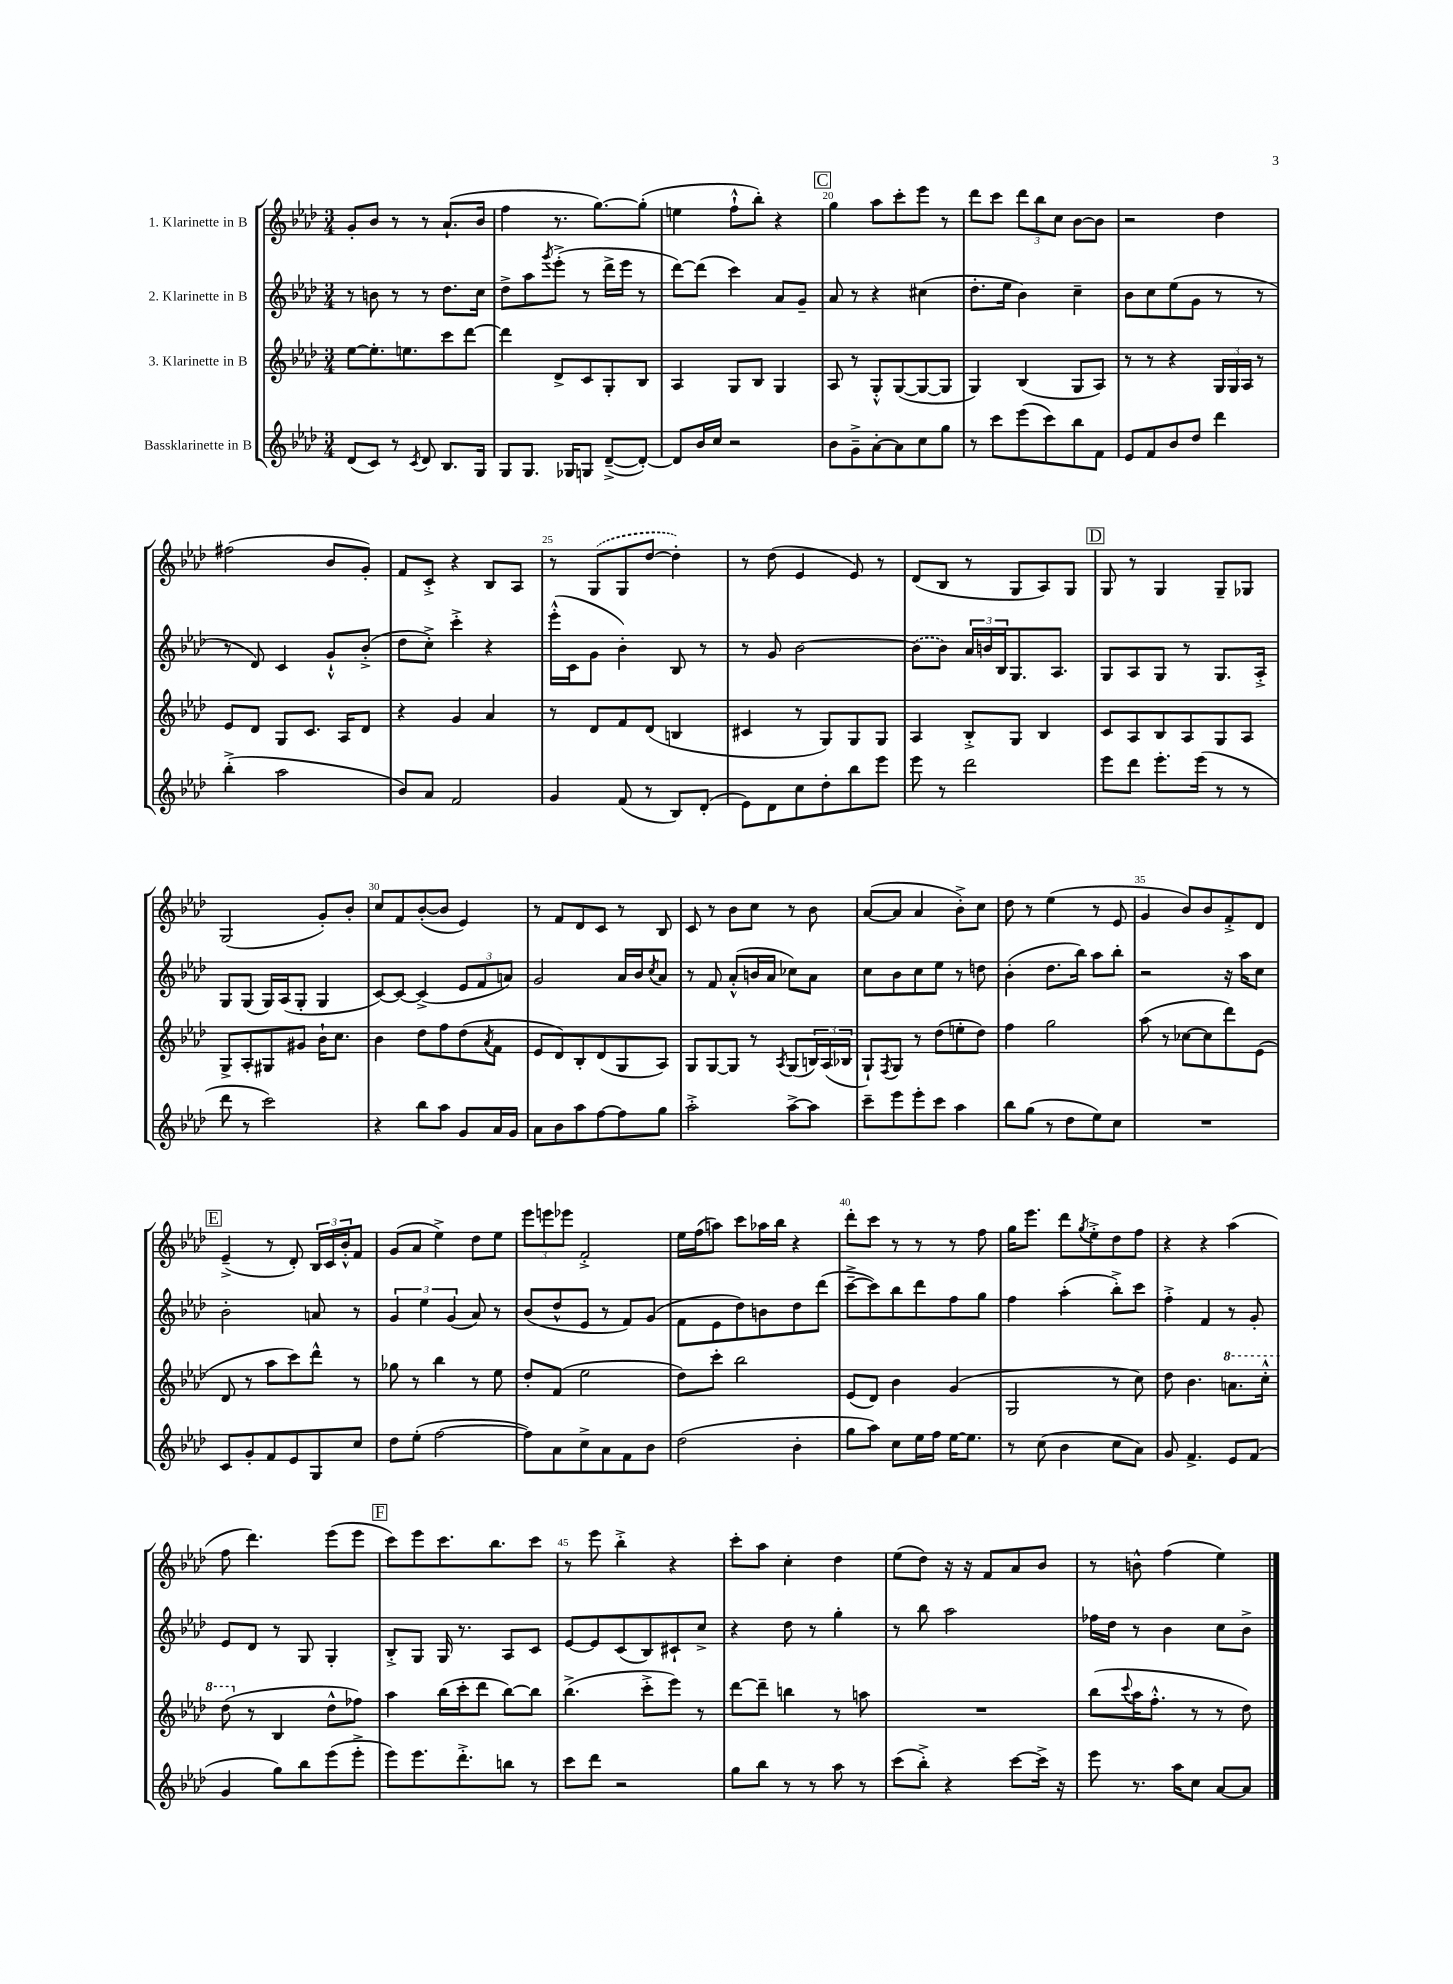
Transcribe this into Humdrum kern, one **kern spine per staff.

**kern	**kern	**kern	**kern
*part4	*part3	*part2	*part1
*staff4	*staff3	*staff2	*staff1
*I"Bassklarinette in B	*I"3. Klarinette in B	*I"2. Klarinette in B	*I"1. Klarinette in B
*clefG2	*clefG2	*clefG2	*clefG2
*k[b-e-a-d-]	*k[b-e-a-d-]	*k[b-e-a-d-]	*k[b-e-a-d-]
*M3/4	*M3/4	*M3/4	*M3/4
=17	=17	=17	=17
(8d-/L	[8ee-\L	8r	8g'/L
8c/J)	8.ee-'\]	8bn\	8b-/J
8r	.	8r	8r
.	8.een\	.	.
8qc/	.	.	.
8d-/	.	8r	8r
8.B-/L	8ccc\	8.dd-\L	(8.a-`/L
.	[8ddd-\J	.	.
16G/Jk	.	16cc\Jk	16b-/Jk
=18	=18	=18	=18
8G/L	4ddd-\]	8dd-^\L	4ff\
8.G/J	.	8aa-\	.
.	.	8qggg/	.
.	8d-^/L	(8eee-'^\J	8.r
16G-X/KL	.	.	.
8Gn/J	8c/	8r	.
.	.	.	[8.gg\L)
([8d-~^/L	8G'/	16ddd-^\LL	.
.	.	16eee-\JJ	.
8d-'/J_)	8B-/J	8r	(8gg'\J]
=19	=19	=19	=19
8d-/L]	4A-/	[8ddd-\L)	4een\
16b-/L	.	(8ddd-\J]	.
16cc/JJ	.	.	.
2r	8G/L	4ccc\)	8ff`^^\L
.	8B-/J	.	8bb-'\J)
.	4G/	8a-/L	4r
.	.	8g~/J	.
!!LO:REH:place=s1:t=C
=20	=20	=20	=20
8b-\L	8A-/	8a-/	4gg\
8g~^\	8r	8r	.
[8a-'\	8G'^^/L	4r	8aa-\L
8a-\]	([8G/	.	8ccc'\
8cc\	8G/_	(4cc#X\	8eee-\J
8gg\J	8G/J]	.	8r
=21	=21	=21	=21
8r	4G/)	8.dd-'\L	8ddd-\L
8ccc\L	.	.	8ccc\J
.	.	16ee-\Jk	.
(8eee-\	(4B-/	4b-\)	12ddd-\L
.	.	.	12bb-\
8ccc\)	.	.	.
.	.	.	12cc\J
8bb-\	8G/L	4cc~\	[8b-\L
8f\J	8A-/J)	.	8b-\J]
=22	=22	=22	=22
8e-/L	8r	8b-\L	2r
8f/	8r	8cc\	.
8b-/	4r	(8ee-\	.
8dd-/J	.	8g\J	.
4ddd-\	24G/LL	8r	4dd-\
.	24G/	.	.
.	24A-/JJ	.	.
.	8r	8r	.
!!LO:LB:g=z
=23	=23	=23	=23
(4bb-'^\	8e-/L	8r	(2ff#X\
.	8d-/J	8d-/)	.
2aa-\	8G/L	4c/	.
.	8.c/J	.	.
.	.	8g`^^/L	8b-/L
.	16A-/KL	.	.
.	8d-/J	(8b-'^/J	8g'/J)
=24	=24	=24	=24
8b-/L)	4r	8dd-\L	8f/L
8a-/J	.	8cc'^\J)	8c'^/J
2f/	4g/	4ccc'^\	4r
.	4a-/	4r	8B-/L
.	.	.	8A-/J
=25	=25	=25	=25
4g/	8r	(16eee-'^^\LL	8r
.	.	16c\J	.
.	8d-/L	8g\J	(8G/L
(8f/	8f/	4b-'\)	8G/
8r	(8d-/J	.	[8dd-/J
8B-/L)	4Bn/	8B-/	4dd-'\])
(8d-'/J	.	8r	.
=26	=26	=26	=26
8e-\L)	4c#X/	8r	8r
8d-\	.	8g/	(8dd-\
8cc\	8r	[2b-\	4e-/
8dd-'\	8G/L)	.	.
8bb-\	8G/	.	8e-/)
8eee-\J	8G/J	.	8r
=27	=27	=27	=27
8eee-\	4A-/	(8b-\L]	(8d-/L
8r	.	8b-\J)	8B-/J
2ddd-\	8B-'^/L	24a-/LL	8r
.	.	24bn/	.
.	.	24B-/J	.
.	8G/J	8.G/	8G/L
.	4B-/	.	8A-/)
.	.	8.A-/J	.
.	.	.	8G/J
!!LO:REH:place=s1:t=D
=28	=28	=28	=28
8eee-\L	8c/L	8G/L	8G/
8ddd-\J	8A-/	8A-/	8r
8.eee-'\L	8B-/	8G/J	4G/
.	8A-/	8r	.
(16eee-\Jk	.	.	.
8r	8G/	8.G/L	8G~/L
8r	8A-/J	.	8G-X/J
.	.	16A-'^/Jk	.
!!LO:LB:g=z
=29	=29	=29	=29
8ddd-\	8G^/L	8G/L	(2G/
8r	8A-'/	(8G/J	.
2ccc\)	8G#X/	16G/LL)	.
.	.	(16A-/J	.
.	8g#X/J	8G'/J	.
.	16b-`\KL	4G/	8g'/L)
.	8.cc\J	.	.
.	.	.	8b-'/J
=30	=30	=30	=30
4r	4b-\	[8c/L)	8cc/L
.	.	8c/J_	8f/
8bb-\L	8dd-\L	(4c^/]	([8b-'/
8aa-\J	8ff\	.	8b-/J]
8g/L	(8dd-\	12e-/L	4e-/)
.	.	12f/	.
.	8qa-/	.	.
16a-/L	8f\J	.	.
.	.	12an/J)	.
16g/JJ	.	.	.
=31	=31	=31	=31
8a-\L	8e-/L	2g/	8r
8b-\	8d-/)	.	8f/L
8aa-\	8B-'/	.	8d-/
[8ff\	(8d-/	.	8c/J
8ff\]	8G/	16a-/LL	8r
.	.	16b-/J	.
.	.	8qcc/	.
8gg\J	8A-/J)	8a-/J	8B-/
=32	=32	=32	=32
2aa-'^\	8G/L	8r	8c/
.	[8G/	8f/	8r
.	8G/J]	(8a-'^^/L	8b-\L
.	8r	16bn/L	8cc\J
.	.	16a-/JJ	.
.	8qA-/	.	.
[8aa-^\L	(8G/L	8cc-X\L)	8r
8aa-\J]	24Bn/L)	8a-\J	8b-\
.	(24A-/	.	.
.	24B-X/JJ	.	.
=33	=33	=33	=33
8ccc~\L	8G`/L)	8cc\L	([8a-/L
.	8qF/	.	.
8eee-\	8G/J	8b-\	8a-/J]
8eee-'\	8r	8cc\	4a-/
8ccc\J	(8dd-\L	8ee-\J	.
4aa-\	8een'\	8r	8b-'^\L)
.	8dd-\J)	8ddn\	8cc\J
=34	=34	=34	=34
8bb-\L	4ff\	(4b-'\	8dd-\
(8gg\J	.	.	8r
8r	2gg\	8.dd-\L	(4ee-\
8dd-\L	.	.	.
.	.	16bb-\Jk)	.
8ee-\)	.	8aa-\L	8r
8cc\J	.	8bb-'\J	8e-/
=35	=35	=35	=35
2.r	(8aa-\	2r	4g/
.	8r	.	.
.	[8cc-X\L	.	8b-/L)
.	8cc-\]	.	8b-/
.	8ddd-\)	16r	8f'^/
.	.	16aa-\KL	.
.	(8e-\J	8cc\J	8d-/J
!!LO:LB:g=z
!!LO:REH:place=s1:t=E
=36	=36	=36	=36
8c/L	8d-/	2b-'\	(4e-~^/
8g'/	8r	.	.
8f/	8aa-\L	.	8r
8e-/	8ccc\)	.	8d-'/)
8G/	8ddd-^^\J	8an/	24B-/LL
.	.	.	24c/
.	.	.	24b-'^^/J
8cc/J	8r	8r	8f/J
=37	=37	=37	=37
8dd-\L	8gg-X\	6g/	(8g/L
(8ee-'\J	8r	.	8a-/J
.	.	6ee-\	.
[2ff\	4bb-\	.	4ee-^\)
.	.	(6g/	.
.	8r	8a-/)	8dd-\L
.	8ee-\	8r	8ee-\J
=38	=38	=38	=38
8ff\L])	8dd-'/L	(8b-/L	12eee-\L
.	.	.	12eeen\
8a-\	(8f/J	8dd-^^/	.
.	.	.	12eee-X\J
8cc^\	2ee-\	8e-/J	2f'^/
8a-\	.	8r	.
8f\	.	8f/L)	.
8b-\J	.	(8g/J	.
=39	=39	=39	=39
(2dd-\	8dd-\L)	8f\L	16ee-\LL
.	.	.	(16ff\J
.	8ccc'\J	8e-\	8aan\J)
.	2bb-\	8dd-\)	8ccc\L
.	.	8bn\	16aa-X\L
.	.	.	16bb-\JJ
4b-'\	.	8dd-\	4r
.	.	(8ddd-\J	.
=40	=40	=40	=40
8gg\L	(8e-/L	[8ccc~^\L	8ddd-'\L
8aa-\J)	8d-/J)	8ccc\])	8ccc\J
8cc\L	4b-\	8bb-\	8r
16ee-\L	.	8ddd-\	8r
16ff\JJ	.	.	.
[16ee-\KL	(4g/	8ff\	8r
8.ee-\J]	.	.	.
.	.	8gg\J	8ff\
=41	=41	=41	=41
8r	2G/	4ff\	16gg\KL
.	.	.	8.eee-\J
(8cc\	.	.	.
4b-\	.	(4aa-'\	8ddd-\L
.	.	.	8qgg/
.	.	.	8ee-'^\
8cc\L	8r	8bb-'^\L)	8dd-\
8a-\J)	8cc\)	8ccc\J	8ff\J
=42	=42	=42	=42
8g/	8dd-\	4ff'^\	4r
4.f^/	4.b-\	.	.
.	.	4f/	4r
*	*8va	*	*
8e-/L	8.aan\L	8r	(4aa-\
(8f/J	.	8g'/	.
.	16ccc'^^\Jk	.	.
!!LO:LB:g=z
=43	=43	=43	=43
4g/	(8ddd-\	8e-/L	8ff\
*	*X8va	*	*
.	8r	8d-/J	4.ddd-\)
8gg\L)	4B-/	8r	.
8bb-\	.	8G/	.
(8eee-\	8dd-^^\L	4G'/	(8eee-\L
8eee-'^\J	8ff-X\J)	.	8eee-\J
!!LO:REH:place=s1:t=F
=44	=44	=44	=44
8eee-\L)	4aa-\	8B-'^/L	8ccc\L)
8.eee-\	.	8G/J	8eee-\
.	(16bb-\LL	16G/	8.ccc\
8.ddd-'^\	16ccc'\J	8.r	.
.	8ddd-\J	.	.
.	.	.	8.bb-\
8bbn\J	[8bb-\L)	8A-/L	.
8r	8bb-\J]	8c/J	8ccc\J
=45	=45	=45	=45
8ccc\L	(4.bb-^\	[8e-/L	8r
8ddd-\J	.	8e-/]	8eee-\
2r	.	(8c/	4bb-'^\
.	8ccc'^\L	8B-/)	.
.	8eee-\J)	8c#X`/	4r
.	8r	8cc^/J	.
=46	=46	=46	=46
8gg\L	[8ddd-\L	4r	8ccc'\L
8bb-\J	8ddd-~\J]	.	8aa-\J
8r	4bbn\	8dd-\	4cc'\
8r	.	8r	.
8aa-\	8r	4gg'\	4dd-\
8r	8aan\	.	.
=47	=47	=47	=47
(8ccc\L	2.r	8r	(8ee-\L
8bb-'^\J)	.	8bb-\	8dd-\J)
4r	.	2aa-\	16r
.	.	.	16r
.	.	.	8f/L
[8ccc\L	.	.	8a-/
16ccc^\Jk]	.	.	8b-/J
16r	.	.	.
=48	=48	=48	=48
8eee-\	(8bb-\L	16ff-X\LL	8r
.	.	16dd-\JJ	.
.	8qqccc/	.	.
8.r	16aa-\K	8r	8bn^^\
.	8.ff'^^\J	.	.
.	.	4b-\	(4ff\
16aa-\KL	.	.	.
8cc\J	8r	.	.
[8a-/L	8r	8cc\L	4ee-\)
8a-/J]	8dd-\)	8b-^\J	.
==	==	==	==
*-	*-	*-	*-
